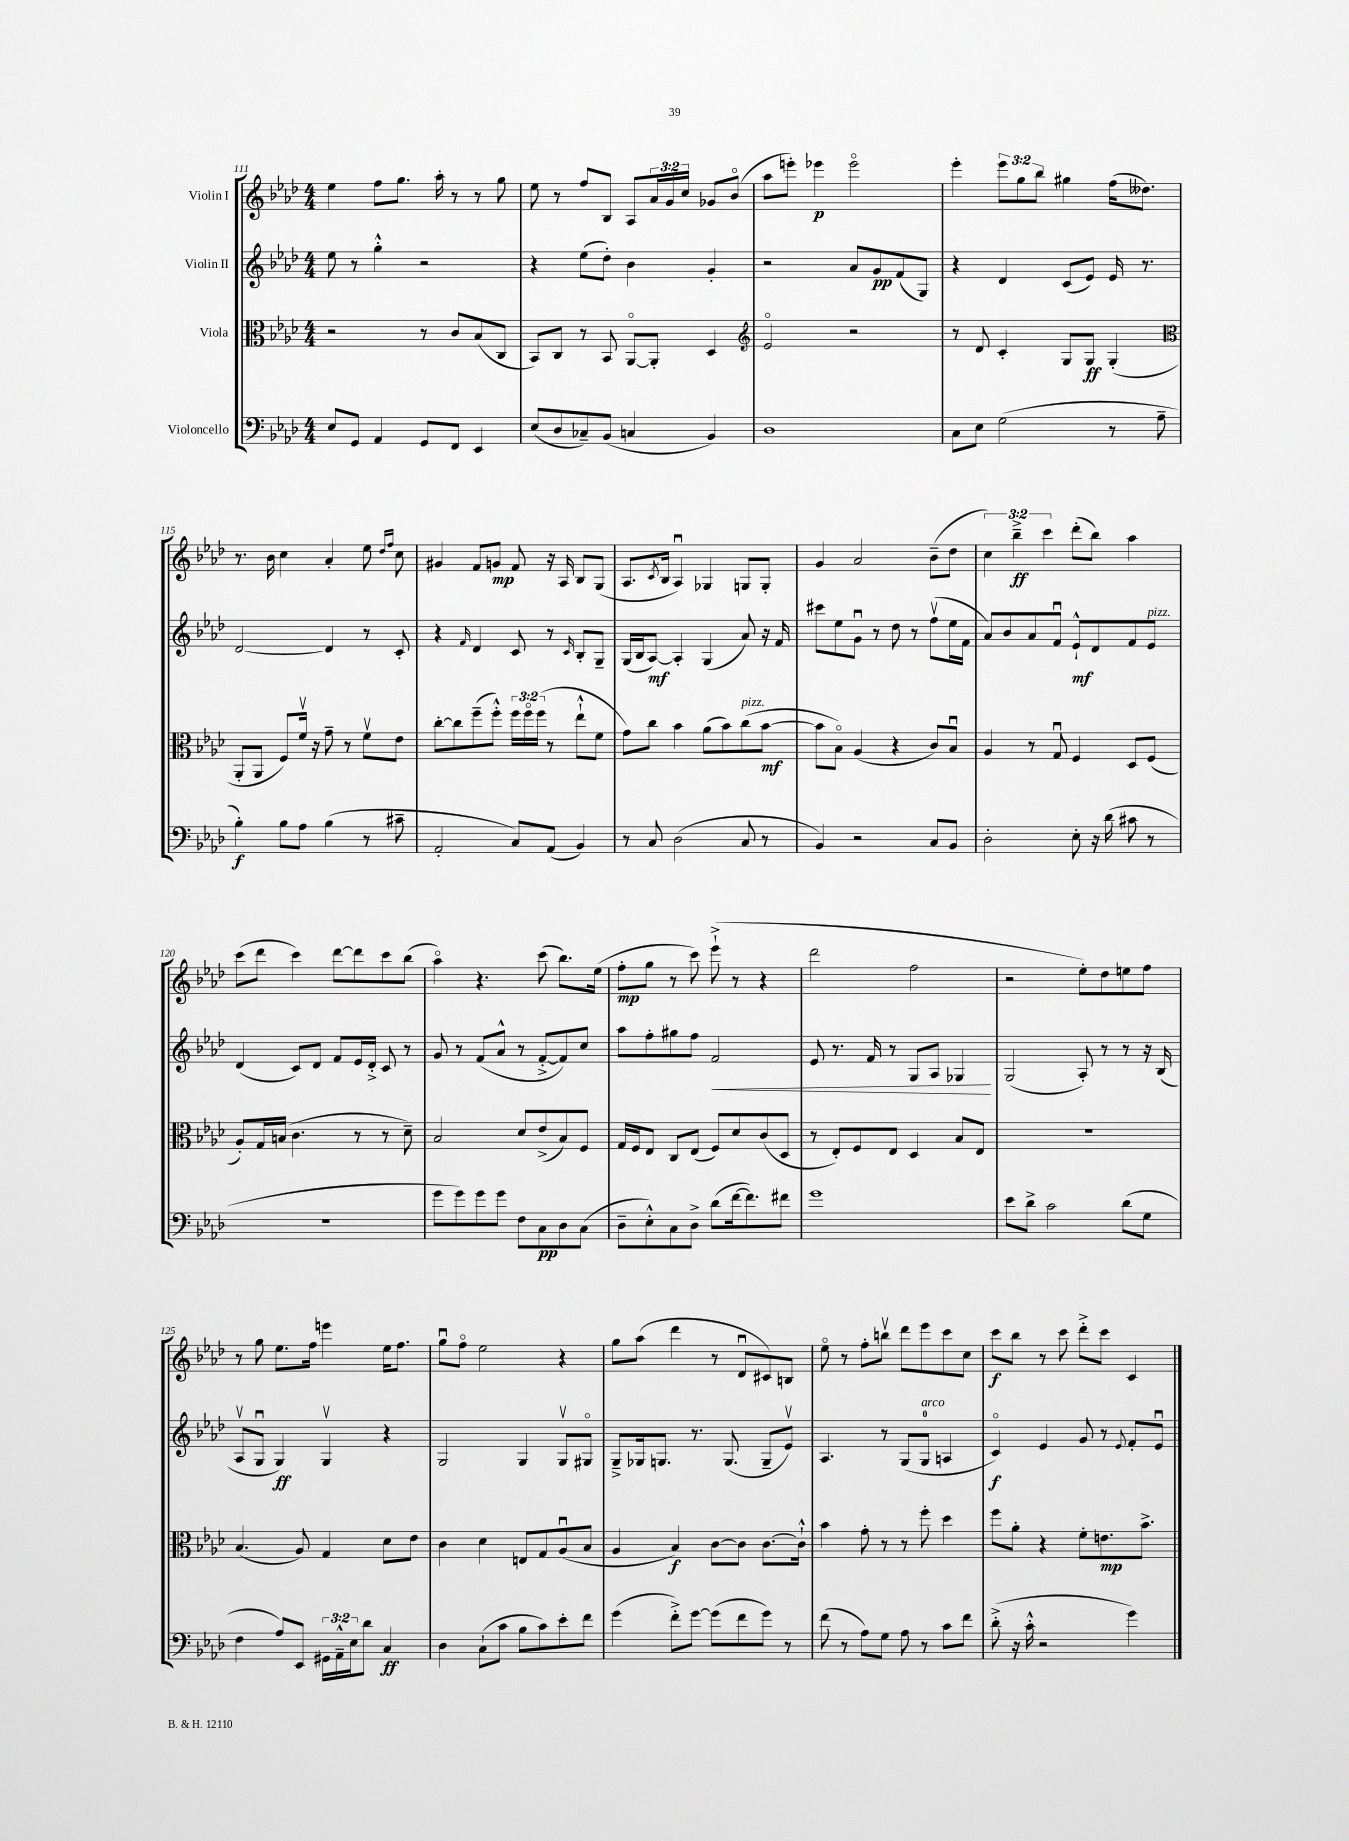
<<
\new StaffGroup <<
\new Staff = "s0" \with { instrumentName = "Violin I" } {
    \clef treble \key aes \major \numericTimeSignature \time 4/4 \override Staff.TupletNumber.text = #tuplet-number::calc-fraction-text
    ees''4 f''8 g''8. aes''16-. r8 r8 g''8 |
    ees''8 r8 f''8 bes8 aes8 \tuplet 3/2 { aes'16 g'16 c''16 } ges'8 bes'8\flageolet( |
    aes''8 e'''8-.) ees'''4\p ees'''2\flageolet |
    ees'''4-. \tuplet 3/2 { ees'''8 g''8 bes''8 } gis''4 f''16( deses''8.) |
    r8. bes'16 c''4 aes'4-. ees''8 \grace { des''16 f''16 } c''8 |
    gis'4 f'8 g'8\mp f'8 r16 aes16 bes8 g8( |
    aes8. \acciaccatura { c'8 } bes16 aes4\downbow) ges4 g8 g8-. |
    g'4 aes'2 bes'8--( des''8 |
    \tuplet 3/2 { c''4) bes''4--->\ff c'''4 } des'''8-.( bes''8) aes''4 |
    c'''8( des'''8 c'''4) des'''8~ des'''8 c'''8 bes''8( |
    aes''4\flageolet) r4. c'''8( bes''8.) ees''16( |
    f''8-.\mp g''8 r8 c'''8) ees'''8-!->( r8 r4 |
    des'''2 f''2 |
    r2 ees''8-.) des''8 e''8 f''8 |
    r8 g''8 ees''8. f''16 e'''4 ees''16 f''8. |
    g''8\downbow f''8\flageolet ees''2 r4 |
    g''8 aes''8( des'''4 r8 des'8\downbow cis'8) b8 |
    ees''8\flageolet r8 f''8-. b''8\upbow des'''8 ees'''8 c'''8 c''8 |
    c'''8\f bes''8 r8 c'''8 des'''8-.-> c'''8 c'4 \bar "|." |
}
\new Staff = "s1" \with { instrumentName = "Violin II" } {
    \clef treble \key aes \major \numericTimeSignature \time 4/4
    ees''8 r8 g''4-.-^ r2 |
    r4 ees''8( des''8-.) bes'4 g'4-. |
    r2 aes'8 g'8\pp f'8( g8) |
    r4 des'4 c'8( ees'8) ees'16 r8. |
    des'2~ des'4 r8 c'8-. |
    r4 \grace { f'16 } des'4 c'8 r8 \grace { c'16 } bes8-. g8-- |
    g16( bes16 aes8~\mf) aes4-. g4( aes'8) r16 f'16 |
    cis'''8 ees''8 g'8\downbow r8 des''8 r8 f''8\upbow( ees''16 f'16 |
    aes'8) bes'8 aes'8 f'8\downbow ees'8-!-^\mf des'8 f'8 ees'8^\markup { \italic "pizz." } |
    des'4( c'8) des'8 f'8 ees'16 des'16-.-> c'8 r8 |
    g'8 r8 f'8( aes'8-^ r8 f'8~-.-> f'8) c''8 |
    aes''8 f''8-. gis''8 f''8 f'2\< |
    ees'8 r8. f'16 r8 g8 aes8 ges4\! |
    g2( aes8-.) r8 r8 r16 bes16( |
    aes8\upbow g8\downbow g4\ff) g4\upbow r4 |
    g2 g4 g8\upbow gis8\flageolet |
    g8---> ges16 g8. r8. g8.( g8-- ees'8\upbow) |
    aes4. r8 g8( g8-0^\markup { \italic "arco" } a4 |
    c'4\flageolet\f) ees'4 g'8 r8 \appoggiatura { ees'8 } f'8-. ees'8\downbow \bar "|." |
}
\new Staff = "s2" \with { instrumentName = "Viola" } {
    \clef alto \key aes \major \numericTimeSignature \time 4/4 \override Staff.TupletNumber.text = #tuplet-number::calc-fraction-text
    r2 r8 c'8 bes8( c8 |
    bes,8) c8 r8 bes,8 aes,8~\flageolet aes,8-. des4 |
    \clef treble ees'2\flageolet r2 |
    r8 des'8 c'4-. g8 g8\ff g4-.( |
    \clef alto aes,8-. aes,8 f8) f'16\upbow r16 g'8-- r8 f'8\upbow ees'8 |
    c''8~-. c''8 f''8--( f''8-.-^) \tuplet 3/2 { f''16 f''16\flageolet f''16( } r8 ees''8-!-^ f'8 |
    g'8) c''8 bes'4 aes'8( bes'8) c''8^\markup { \italic "pizz." }( bes'8~\mf |
    bes'8 bes8\flageolet) aes4( r4 c'8) bes8\downbow |
    aes4 r8 g8\downbow f4 des8 f8( |
    aes8-.) g16 b16( c'4. r8 r8 des'8--) |
    bes2 des'8 ees'8->( bes8) f8 |
    g16 f16 ees8 c8 ees8( f8) des'8 c'8( des8 |
    r8 ees8-.) f8 ees8 des4 bes8 ees8 |
    R1 |
    bes4.( aes8) g4 des'8 ees'8 |
    c'4 des'4 e8 g8 aes8\downbow( bes8 |
    aes4 bes4\f) c'8~ c'8 c'8.~ c'16-!-^ |
    bes'4 g'8-. r8 r8 f''8-. des''4 |
    f''8 aes'8-. r4 f'8-. e'8.\mp bes'8.-> \bar "|." |
}
\new Staff = "s3" \with { instrumentName = "Violoncello" } {
    \clef bass \key aes \major \numericTimeSignature \time 4/4 \override Staff.TupletNumber.text = #tuplet-number::calc-fraction-text
    ees8 g,8 aes,4 g,8 f,8 ees,4 |
    ees8( des8 ces8--) bes,8( c4 bes,4) |
    des1 |
    c8 ees8 g2( r8 aes8-- |
    bes4-.\f) bes8 aes8 bes4( r8 cis'8-- |
    aes,2-. c8) aes,8( bes,4) |
    r8 c8 des2( c8 r8 |
    bes,4) r2 c8 bes,8 |
    des2-. ees8-. r16 des'16( cis'8 r8 |
    r1 |
    g'8 g'8) g'8 g'8 f8 c8\pp des8 c8( |
    des8-- ees8-.-^) c8 des8-> des'8( f'16~ f'8.) fis'8 |
    g'1 |
    ees'8 des'8-> c'2 des'8( g8 |
    f4 aes8) ees,8 \tuplet 3/2 { gis,16 aes,16---^ ees16 } des'8 c4\ff |
    des4 c8-!( c'8 bes8 c'8) ees'8-. f'8 |
    g'4( f'8-.->) g'8~ g'8( f'8 g'8) r8 |
    f'8( r8 aes8) g8 aes8 r8 c'8 f'8 |
    des'8-.->( r16 c'16-.-^ r2 g'4) \bar "|." |
}
>>
>>
\layout { \context { \Score currentBarNumber = #111 } }
